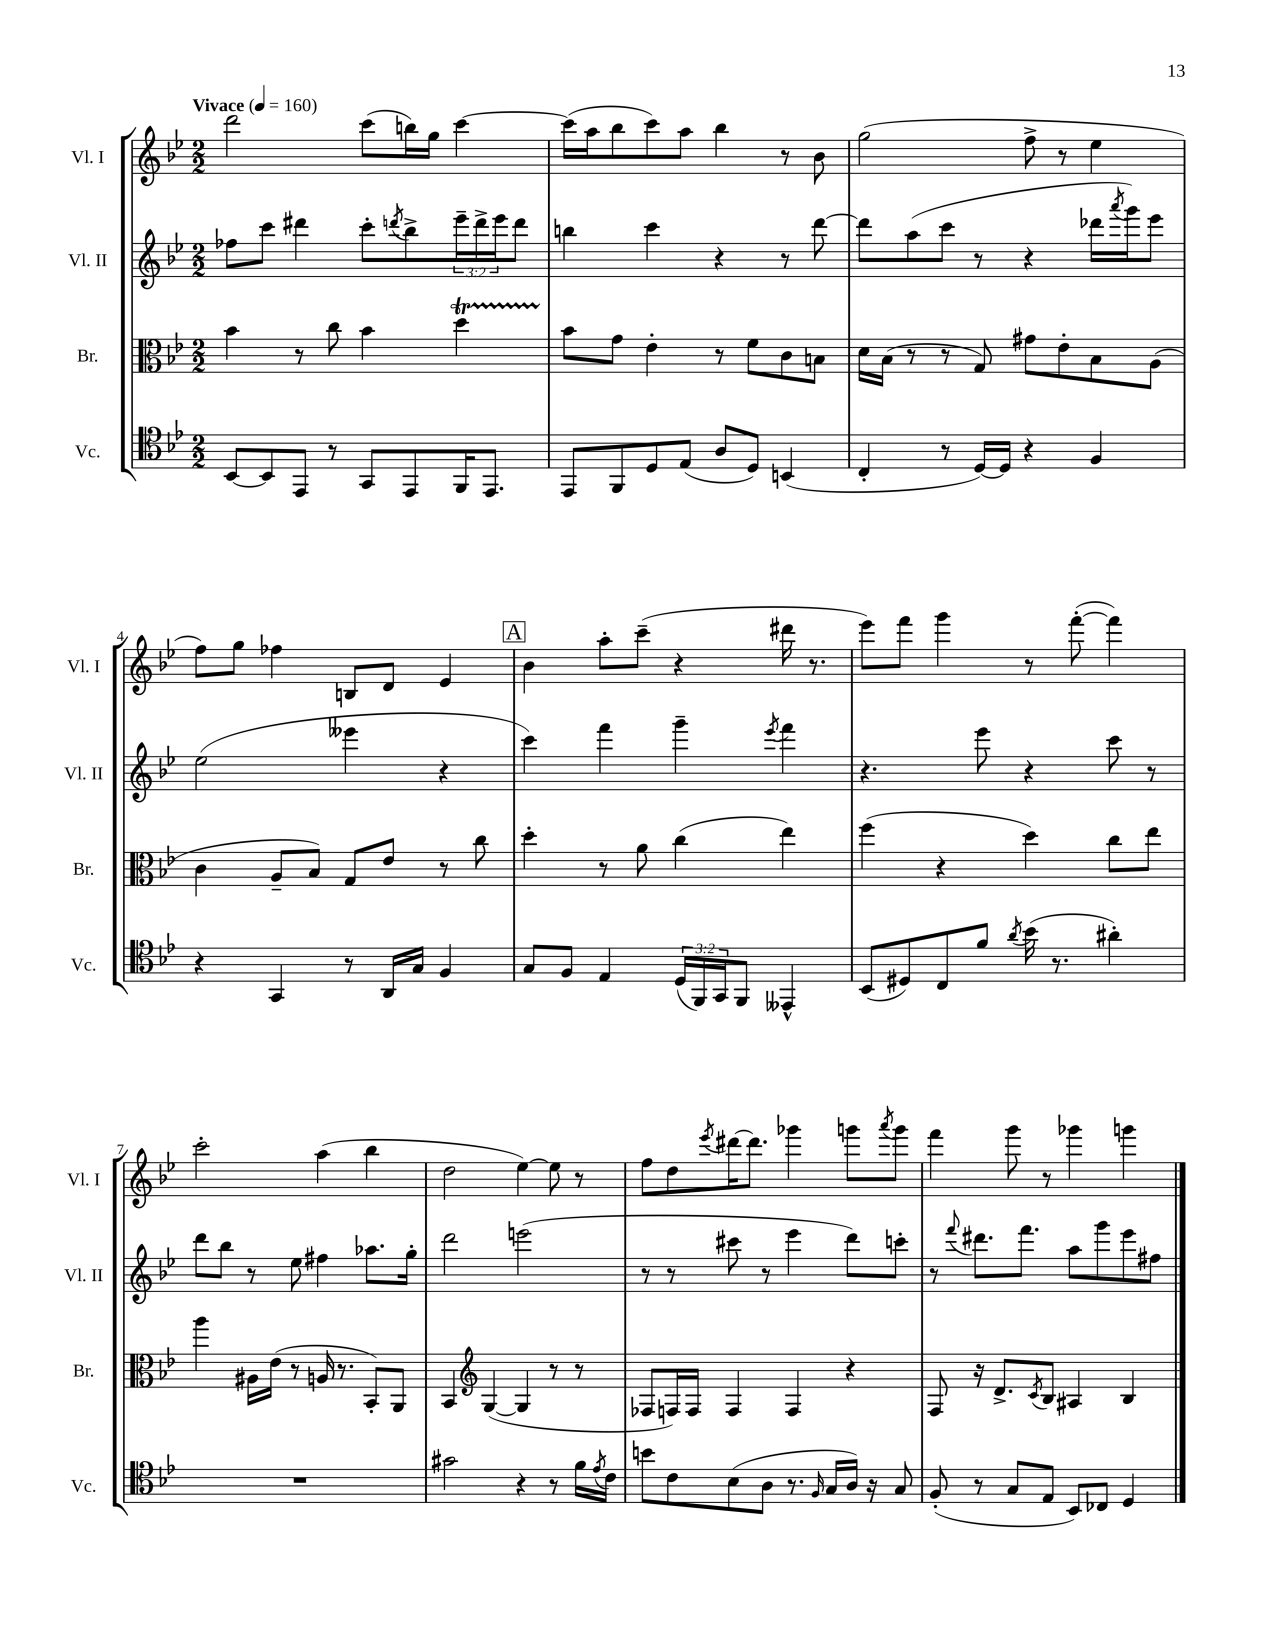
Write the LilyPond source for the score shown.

<<
\new StaffGroup <<
\new Staff = "s0" \with { instrumentName = "Vl. I" shortInstrumentName = "Vl. I" } {
    \clef treble \key bes \major \numericTimeSignature \time 2/2 \tempo "Vivace" 4 = 160
    d'''2 c'''8( b''16) g''16 c'''4~ |
    c'''16( a''16 bes''8 c'''8) a''8 bes''4 r8 bes'8 |
    g''2( f''8-> r8 ees''4 |
    f''8) g''8 fes''4 b8 d'8 ees'4 |
    \mark \markup { \box "A" } bes'4 a''8-. c'''8--( r4 dis'''16 r8. |
    ees'''8) f'''8 g'''4 r8 f'''8~-.( f'''4) |
    c'''2-. a''4( bes''4 |
    d''2 ees''4~) ees''8 r8 |
    f''8 d''8 \acciaccatura { ees'''8 } dis'''16~ dis'''8. ges'''4 g'''8 \acciaccatura { a'''8 } g'''8 |
    f'''4 g'''8 r8 ges'''4 g'''4 \bar "|." |
}
\new Staff = "s1" \with { instrumentName = "Vl. II" shortInstrumentName = "Vl. II" } {
    \clef treble \key bes \major \numericTimeSignature \time 2/2 \override Staff.TupletNumber.text = #tuplet-number::calc-fraction-text
    fes''8 c'''8 dis'''4 c'''8-. \acciaccatura { d'''8 } bes''8-> \tuplet 3/2 { ees'''16-- d'''16-> ees'''16 } d'''8 |
    b''4 c'''4 r4 r8 d'''8~ |
    d'''8 a''8( c'''8 r8 r4 des'''16 \acciaccatura { a'''8 } g'''16) ees'''8 |
    ees''2( eeses'''4 r4 |
    \mark \markup { \box "A" } c'''4) f'''4 g'''4-- \acciaccatura { ees'''8 } f'''4 |
    r4. ees'''8 r4 c'''8 r8 |
    d'''8 bes''8 r8 ees''8 fis''4 aes''8. g''16-. |
    d'''2 e'''2( |
    r8 r8 cis'''8 r8 ees'''4 d'''8) c'''8-. |
    r8 \appoggiatura { f'''8 } dis'''8. f'''8. a''8 g'''8 ees'''8 fis''8 \bar "|." |
}
\new Staff = "s2" \with { instrumentName = "Br." shortInstrumentName = "Br." } {
    \clef alto \key bes \major \numericTimeSignature \time 2/2
    bes'4 r8 c''8 bes'4 d''4\startTrillSpan |
    bes'8\stopTrillSpan g'8 ees'4-. r8 f'8 c'8 b8 |
    d'16 bes16( r8 r8 g8) gis'8 ees'8-. bes8 a8( |
    c'4 a8-- bes8) g8 ees'8 r8 c''8 |
    \mark \markup { \box "A" } d''4-. r8 a'8 c''4( ees''4) |
    f''4( r4 d''4) c''8 ees''8 |
    a''4 ais16 ees'16( r8 a16 r8. bes,8-.) a,8 |
    bes,4 \clef treble g4~( g4 r8 r8 |
    fes8 f16) f16 f4 f4 r4 |
    f8 r16 d'8.-> \acciaccatura { c'8 } bes8 ais4 bes4 \bar "|." |
}
\new Staff = "s3" \with { instrumentName = "Vc." shortInstrumentName = "Vc." } {
    \clef tenor \key bes \major \numericTimeSignature \time 2/2 \override Staff.TupletNumber.text = #tuplet-number::calc-fraction-text
    bes,8~ bes,8 ees,8 r8 g,8 ees,8 f,16 ees,8. |
    ees,8 f,8 d8 ees8( a8 d8) b,4( |
    c4-. r8 d16~) d16 r4 f4 |
    r4 g,4 r8 a,16 g16 f4 |
    \mark \markup { \box "A" } g8 f8 ees4 \tuplet 3/2 { d16( f,16) g,16 } f,8 eeses,4-^ |
    bes,8( dis8) c8 f'8 \acciaccatura { a'8 } bes'16( r8. ais'4-.) |
    R1 |
    gis'2 r4 r8 f'16 \acciaccatura { ees'8 } c'16 |
    b'8 c'8 bes8( a8 r8. \grace { f16 } g16 a16) r16 g8 |
    f8-.( r8 g8 ees8 bes,8) ces8 d4 \bar "|." |
}
>>
>>
